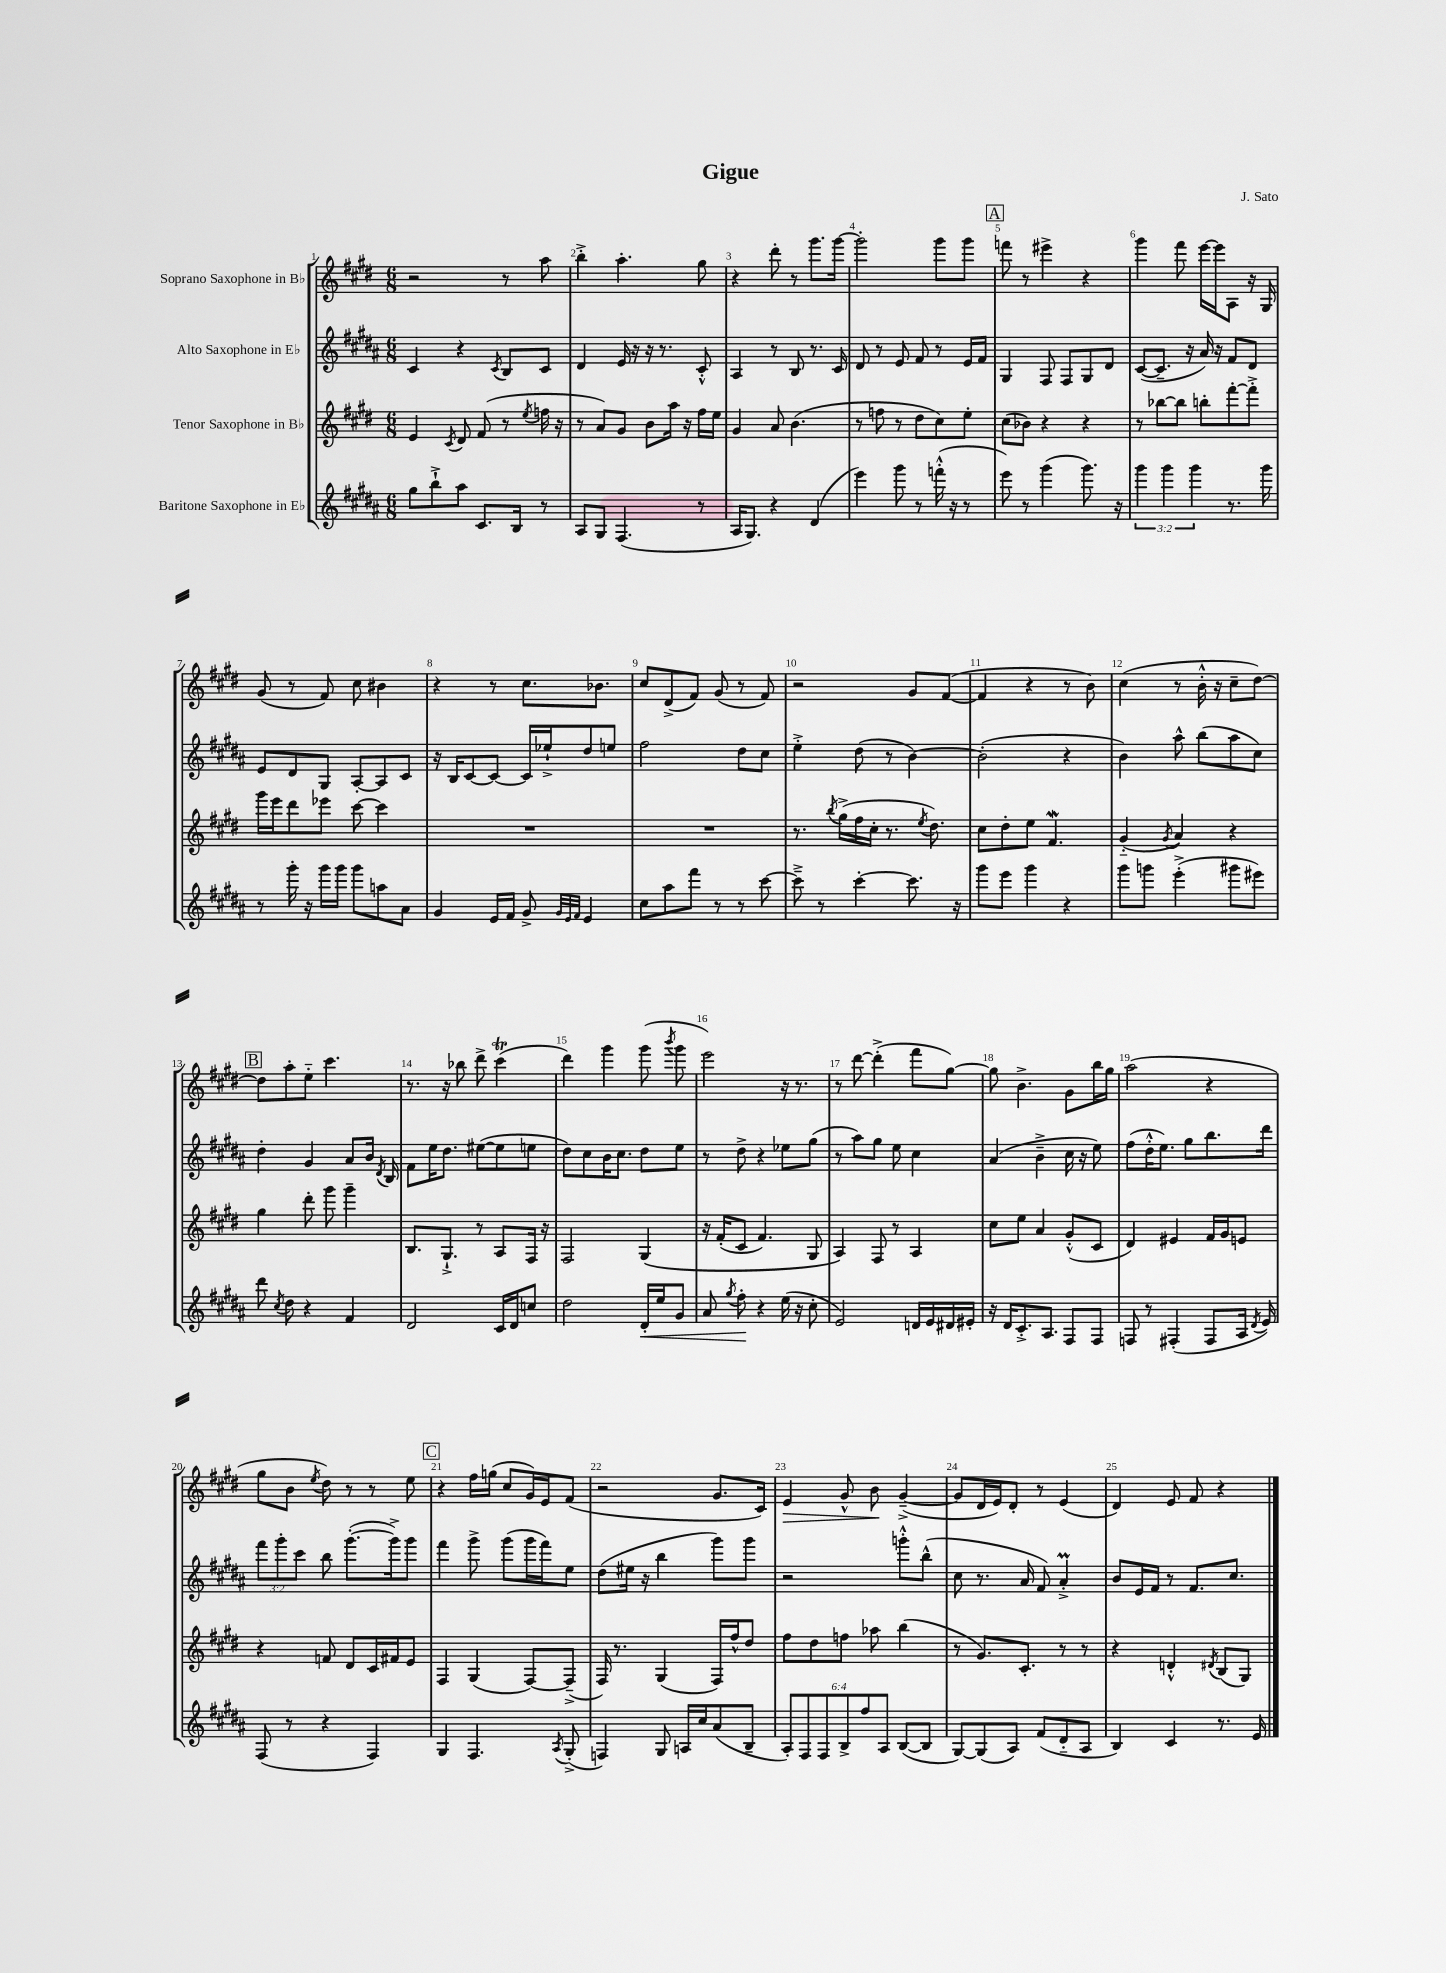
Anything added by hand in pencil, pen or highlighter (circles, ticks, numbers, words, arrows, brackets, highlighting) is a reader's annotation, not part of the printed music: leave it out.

**kern	**kern	**kern	**kern
*staff4	*staff3	*staff2	*staff1
*clefG2	*clefG2	*clefG2	*clefG2
*k[f#c#g#d#a#]	*k[f#c#g#d#]	*k[f#c#g#d#a#]	*k[f#c#g#d#]
*M6/8	*M6/8	*M6/8	*M6/8
8gg#	4e	4c#	2r
8bb`^	.	.	.
.	8qc#	.	.
8aa#	8d#	4r	.
8.c#	(8f#	.	.
.	.	8qc#	.
.	8r	8B	8r
16B	.	.	.
.	8qee	.	.
8r	16ff	8c#	8aa
.	16r	.	.
=	=	=	=
8A#	8r	4d#	4bb'^
8G#	8a)	.	.
(4.F#	8g#	16e	4.aa'
.	.	16r	.
.	8b	16r	.
.	.	8.r	.
.	16aa	.	.
.	16r	.	.
8r	16ff#	8c#'^^	8gg#
.	16ee	.	.
=	=	=	=
16A#	4g#	4A#	4r
8.G#)	.	.	.
4r	8a	8r	8ddd#'
.	(4.b	8B	8r
(4d#	.	8.r	8.ggg#
.	.	16c#	[16ggg#
=	=	=	=
4eee)	8r	8d#	2ggg#']
.	8ff	8r	.
8ggg#	8r	8e	.
8r	8dd#	8f#	.
(16fff'^^	8cc#)	8r	8ggg#
16r	.	.	.
8r	8ee'	16e	8ggg#
.	.	16f#	.
=	=	=	=
8eee)	(8cc#	4G#	8fff
8r	8b-)	.	8r
(4ggg#	4r	8F#	4eee#^
.	.	8F#	.
8.ggg#)	4r	8G#	4r
.	.	8d#	.
16r	.	.	.
=	=	=	=
6ggg#	8r	([8c#	4ggg#
.	[8bb-	8.c#~]	.
6ggg#	.	.	.
.	8bb-]	.	8fff#
.	.	16r	.
6ggg#	.	.	.
.	8bb'	16a#)	[16eee
.	.	16r	16eee]
8.r	[8fff#'	8f#	8A
.	8fff#'^]	8d#	16r
16ggg#	.	.	16G#
=	=	=	=
8r	16ggg#	8e	(8g#
.	16eee	.	.
16ggg#'	8ddd#	8d#	8r
16r	.	.	.
16ggg#	8eee-	8G#	8f#)
16ggg#	.	.	.
8ggg#	[8ccc#	[8A#'	8cc#
8aa	4ccc#]	8A#]	4b#
8a#	.	8c#	.
=	=	=	=
4g#	2.r	16r	4r
.	.	16B	.
.	.	[8c#	.
16e	.	8c#_	8r
16f#	.	.	.
8g#^	.	16c#]	8.cc#
.	.	16ee-`^	.
32qqg#	.	.	.
32qqe	.	.	.
32qqf#	.	.	.
4e	.	8dd#	.
.	.	.	8.b-
.	.	8ee	.
=	=	=	=
8cc#	2.r	2ff#	8cc#
8aa#	.	.	(8d#^
8fff#	.	.	8f#)
8r	.	.	(8g#
8r	.	8dd#	8r
[8ccc#	.	8cc#	8f#)
=	=	=	=
8ccc#~^]	8.r	4ee'^	2r
8r	.	.	.
.	8qbb	.	.
.	(16gg#^	.	.
[4ccc#'	16ff#	(8dd#	.
.	16cc#'	.	.
.	8.r	8r	.
8.ccc#]	.	[4b)	8g#
.	8qee	.	.
.	8.dd#)	.	.
.	.	.	([8f#
16r	.	.	.
=	=	=	=
8ggg#	8cc#	(2b']	4f#]
8eee	8dd#'	.	.
4ggg#	8ee	.	4r
.	4.f#	.	.
4r	.	4r	8r
.	.	.	8b)
=	=	=	=
8ggg#	(4g#'~	4b)	(4cc#
8ggg	.	.	.
.	8qg#	.	.
(4eee'^	4a)	8aa#^^	8r
.	.	(8bb	16b'^^
.	.	.	16r
8ggg#	4r	8aa#	8cc#~
8eee#)	.	8cc#)	[8dd#)
=	=	=	=
8ddd#	4gg#	4dd#'	8dd#]
8qcc#	.	.	.
8dd#	.	.	8aa'
4r	8ddd#'	4g#	8ee'~
.	8ggg#	.	4.ccc#
4f#	4ggg#~	8a#	.
.	.	16b	.
.	.	8qd#	.
.	.	16B	.
=	=	=	=
2d#	8.B	8f#	8.r
.	.	16ee	.
.	8.G#`^	8.dd#	16r
.	.	.	8bb-
.	8r	([8ee#	8ddd#^
16c#	8A	8ee#]	(4ccc#
16d#	.	.	.
8cc	16F#	8ee	.
.	16r	.	.
=	=	=	=
2dd#	2F#	8dd#)	4ddd#)
.	.	8cc#	.
.	.	16b	4ggg#
.	.	8.cc#	.
16d#'	&(4G#	8dd#	(8ggg#
16ee	.	.	.
.	.	.	8qbbb
8g#	.	8ee	8ggg#
=	=	=	=
8a#	16r	8r	2eee)
.	(16f#'	.	.
8qgg#	.	.	.
8ff#'	8c#	8dd#^	.
4r	4.f#)	4r	.
(16ee	.	8ee-	16r
16r	.	.	8.r
8cc#'	8G#	(8gg#	.
=	=	=	=
2e)	4A&)	8r	8r
.	.	8aa#)	[8ddd#
.	8F#	8gg#	(4ddd#'^]
.	8r	8ee	.
16d	4A	4cc#	8fff#
16e	.	.	.
16d#	.	.	[8gg#)
16e#'	.	.	.
=	=	=	=
16r	8cc#	(4a#	8gg#]
16d#	.	.	.
8.c#'^	8ee	.	4.b^
.	4a	4b~^	.
8.A#	.	.	.
8F#	(8g#'^^	16cc#	8g#
.	.	16r	.
8F#	8c#	8ee)	16bb
.	.	.	16gg#
=	=	=	=
8F	4d#)	(8ff#	(2aa
8r	.	16dd#'^^	.
.	.	8.ee)	.
(4F#'	4e#	.	.
.	.	8gg#	.
8F#	16f#	8.bb	4r
.	16g#	.	.
16A#	8e	.	.
8qd#	.	.	.
16e)	.	16ddd#	.
=	=	=	=
(8F#	4r	12fff#	8gg#
.	.	12ggg#'	.
8r	.	.	8b
.	.	12ccc#	.
.	.	.	8qee
4r	8f	8bb	8dd#)
.	8d#	([8.ggg#'	8r
4F#)	16c#	.	8r
.	16f#	16ggg#^])	.
.	8e	8ggg#	8ee
=	=	=	=
4G#	4F#	4fff#	4r
4.F#	(4G#	8ggg#^	16ff#
.	.	.	(16gg
.	.	(8ggg#	8cc#
.	[8F#)	16ggg#	16g#)
.	.	16fff#)	16e
8qA#	.	.	.
(8G#'^	(8F#~^]	8ee	(8f#
=	=	=	=
4F)	16F#)	(8dd#	2r
.	8.r	.	.
.	.	16ee#	.
.	.	16r	.
8G#	(4G#	4bb	.
16A	.	.	.
16cc#	.	.	.
(8a#	16F#)	8ggg#)	8.g#
.	16ff#^^	.	.
8B~	8dd#	8ggg#	.
.	.	.	16c#)
=	=	=	=
12A#')	8ff#	2r	4e
12F#	.	.	.
.	8dd#	.	.
12F#	.	.	.
12B^	8ff	.	8g#^^
12ff#	.	.	.
.	8aa-	.	8b
12A#	.	.	.
([8B	(4bb	8ggg'^^	([4g#~^
8B]	.	(8bb^^	.
=	=	=	=
[8G#)	8r	8cc#	8g#]
(8G#]	8.g#)	8.r	16d#
.	.	.	16e)
8A#)	.	.	8d#'
.	8.c#'	16a#	.
(8f#	.	8f#)	8r
8d#'~	8r	4a#'^	(4e
8A#	8r	.	.
=	=	=	=
4B)	4r	8b	4d#)
.	.	16e	.
.	.	16f#	.
4c#	4d'^^	8r	8e
.	.	8.f#	8f#
.	8qd#	.	.
8.r	(8B	.	4r
.	.	8.cc#	.
.	8G#)	.	.
16e	.	.	.
==	==	==	==
*-	*-	*-	*-
